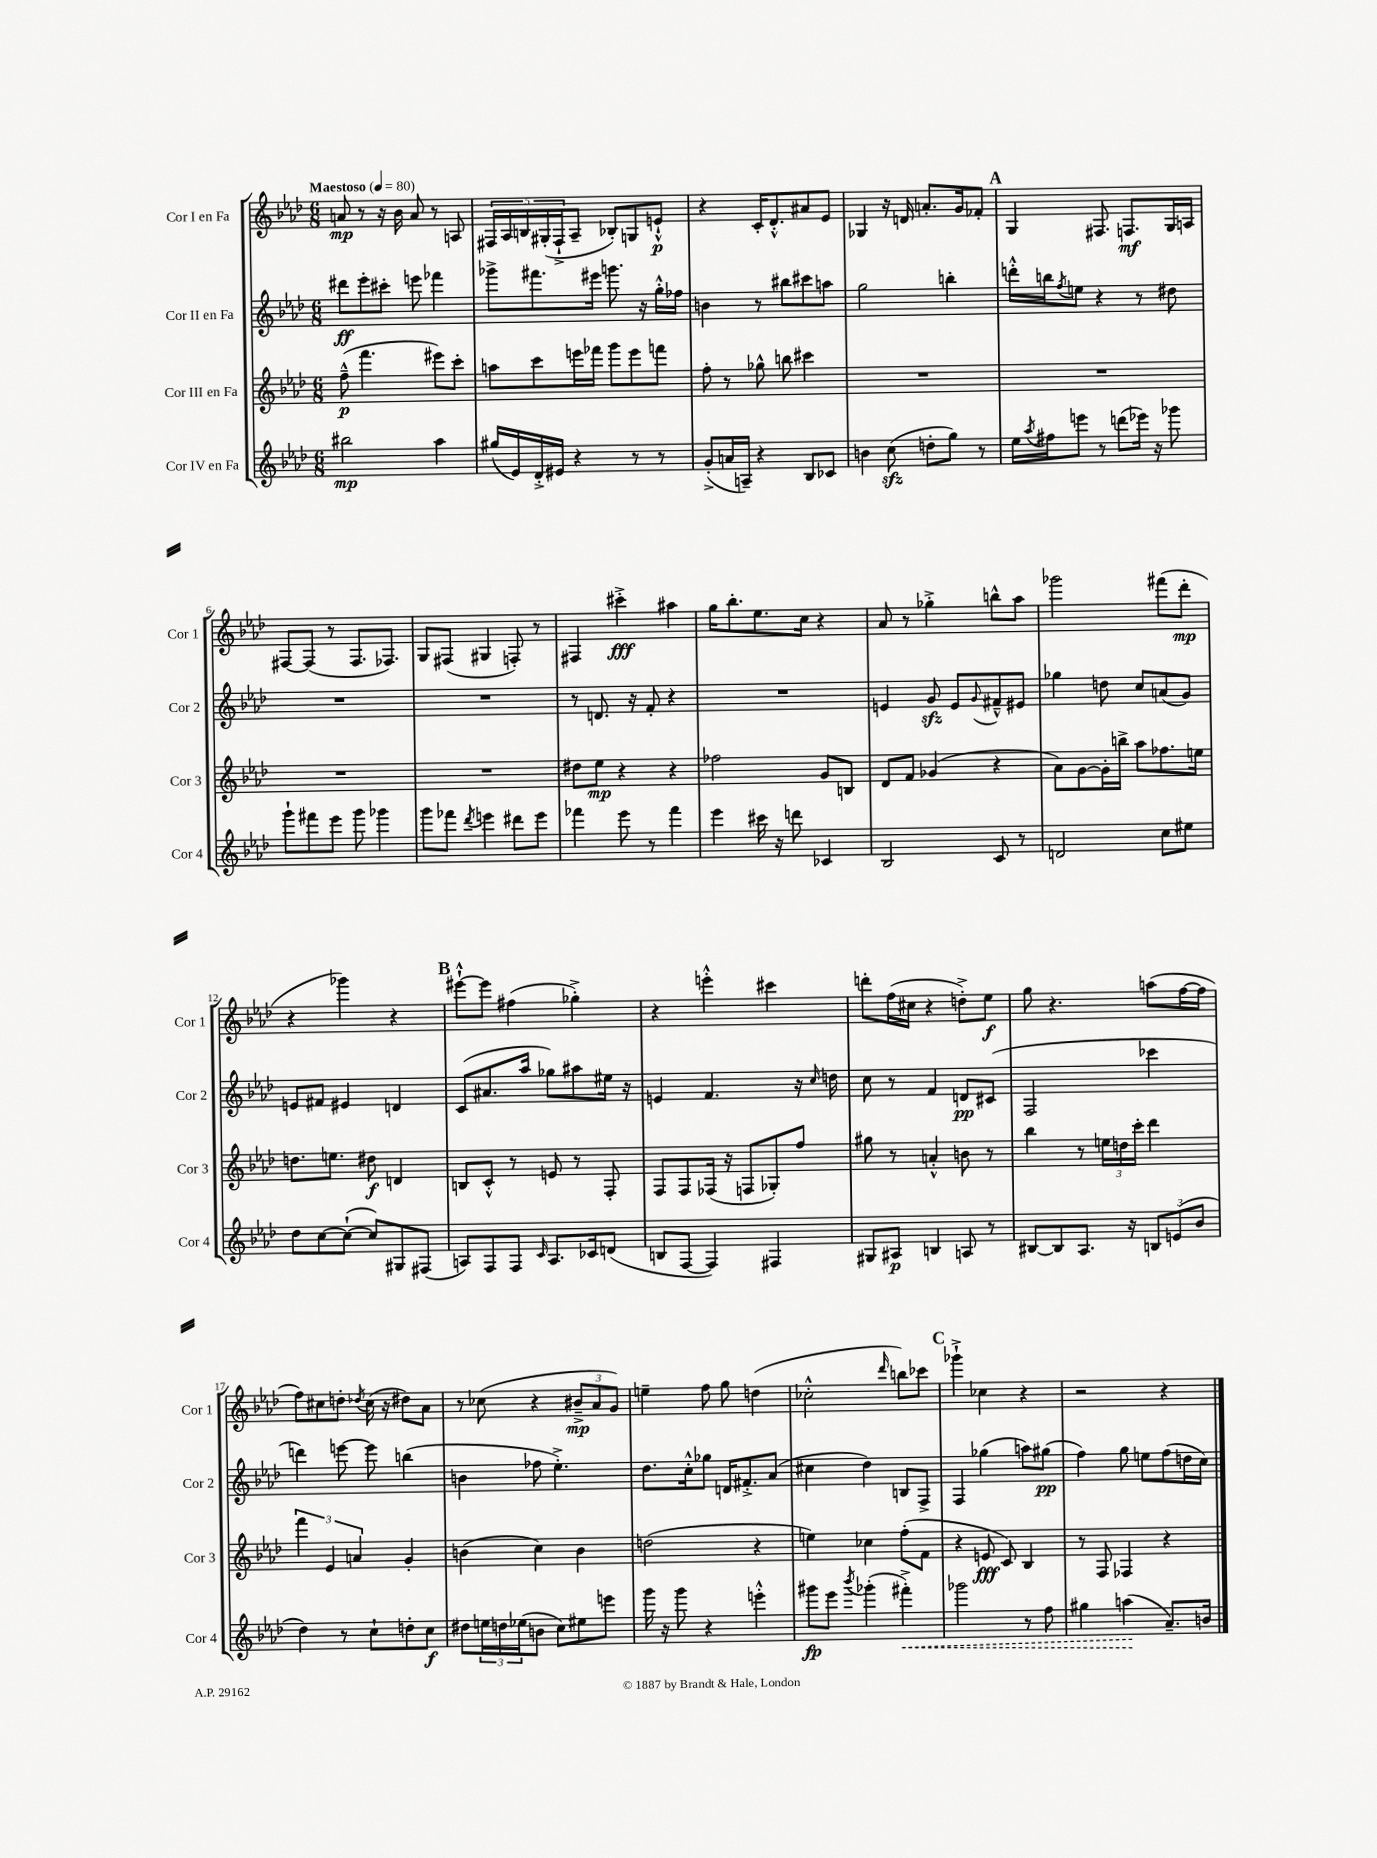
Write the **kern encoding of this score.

**kern	**kern	**kern	**kern
*staff4	*staff3	*staff2	*staff1
*clefG2	*clefG2	*clefG2	*clefG2
*k[b-e-a-d-]	*k[b-e-a-d-]	*k[b-e-a-d-]	*k[b-e-a-d-]
*M6/8	*M6/8	*M6/8	*M6/8
*MM80	*MM80	*MM80	*MM80
2bb#	(8ff~^^	8ddd#	8a
.	4.fff	8eee-'	8r
.	.	8ccc#'	16r
.	.	.	16b-
.	.	8eee	8a
4aa-	8eee#)	4fff-	8r
.	8ccc'	.	8A
=	=	=	=
(16gg#	8aa	8ggg-^	20F#
.	.	.	20A-
16e-)	.	.	.
.	.	.	20B
16d-'^	8ccc	8.fff#	.
.	.	.	(20G#'
16e#	.	.	.
.	.	.	20F#`^
4r	16eee	.	8A-~
.	16fff-	16eee#	.
.	8ggg	8.ggg	8B-')
8r	8eee	.	8G
.	.	16r	.
8r	8fff	16gg'^^	8e`^^
.	.	16ff-	.
=	=	=	=
(8g'^	8ff'	4b	4r
16a	8r	.	.
16A~)	.	.	.
4r	8gg-^^	8r	16c'
.	.	.	8.d-'^^
.	8bb	8bb#	.
8B-	4ccc#	8ccc#	8a#
8c-	.	8aa	8e-
=	=	=	=
4b	2.r	2gg	4G-
(8cc	.	.	16r
.	.	.	16d
8dd'	.	.	8.a'
8gg)	.	4bb'	.
.	.	.	16g
8r	.	.	8f-'
=	=	=	=
16ee-	2.r	16ddd'^^	4G
8qaa-	.	.	.
16ff#	.	16bb	.
.	.	8qff	.
8eee	.	8ee	.
8r	.	4r	8.F#
(8ddd	.	.	.
.	.	.	8.F
16eee-)	.	8r	.
16r	.	.	.
8ggg-	.	8dd#	16G
.	.	.	16A
=	=	=	=
8ggg`	2.r	2.r	[8F#
8fff#	.	.	(8F#]
8eee-	.	.	8r
8ggg	.	.	8.F#
4ggg-	.	.	.
.	.	.	8.F-)
=	=	=	=
8ggg	2.r	2.r	8G
8fff-	.	.	(8F#
8qddd-	.	.	.
4eee	.	.	4G#
8ddd#	.	.	8F')
8eee	.	.	8r
=	=	=	=
4fff-	8dd#	8r	4F#
.	8ee-	8.d	.
8eee-	4r	.	4ccc#'^
.	.	16r	.
8r	.	8f'	.
4fff-	4r	4r	4aa#
=	=	=	=
4eee-	2ff-	2.r	16gg
.	.	.	8.bb-'
16ccc#	.	.	8.ee-
16r	.	.	.
8ddd	.	.	.
.	.	.	16cc
4c-	8g	.	4r
.	8B	.	.
=	=	=	=
2B-	8d-	4e	8a-
.	8f	.	8r
.	(4g-	8g	4gg-'^
.	.	8e	.
.	.	8qqg	.
8c	4r	8f#~^^	8bb^^
8r	.	8e#	8aa-
=	=	=	=
2d	8a-)	4gg-	2ggg-
.	[8g	.	.
.	16g']	8dd	.
.	16bb^	.	.
.	8aa-	8cc	.
8cc	8.ff-	(8a	(8fff#
8ee#	.	8g)	8ddd-'
.	16ee	.	.
=	=	=	=
8dd-	8.dd	8e	4r
[8cc	.	8f#	.
.	8.ee	.	.
(8cc`_	.	4e#	4ggg-)
8cc])	8dd#	.	.
8G#	4d	4d	4r
(8F#	.	.	.
=	=	=	=
8A)	8B	(8c	[8eee#`^^
8F	8c'^^	8.a#	8eee#]
8F	8r	.	(4ff#
.	.	16aa-	.
16qqc	.	.	.
8.A	8e	8gg-)	.
.	8r	8aa#	4gg-'^)
16c-	.	.	.
(8d	8F'	16ee#	.
.	.	16r	.
=	=	=	=
8B	8F	4e	4r
[8F	8F	.	.
4F])	(16F-	4.f	4eee'^^
.	16r	.	.
.	8F	.	.
4F#	8G-')	.	4ccc#
.	8ff	16r	.
.	.	16qqcc	.
.	.	16dd	.
=	=	=	=
8G#	8gg#	8cc	8ddd'
8A#	8r	8r	(16ff
.	.	.	16cc#
4B	4a'^^	4f	4r
8A	8b	8d	8dd'^)
8r	8r	(8c#	8ee-
=	=	=	=
[8B#	4bb-	2F	8gg
8B#]	.	.	4.r
8.A-	8r	.	.
.	24ee	.	.
.	24dd	.	.
16r	.	.	.
.	24ccc'	.	.
12B	4ddd-	4ccc-	(8aa
(12e	.	.	.
.	.	.	[16ff
12b-	.	.	.
.	.	.	16ff]
=	=	=	=
4dd-)	6fff	4ddd)	8ff)
.	.	.	8cc#
.	6e-	.	.
8r	.	[8eee	8dd'
.	6a	.	.
.	.	.	8qdd-
8cc`	.	8eee]	(16cc#
.	.	.	16r
8dd'	4g'	(4bb	8dd#)
8cc	.	.	8a-
=	=	=	=
8dd#	(4b	4b	8r
24ee	.	.	(8cc-
24dd	.	.	.
(24ee-	.	.	.
8b	4cc)	8ff-	4r
8cc)	.	4.ee-'^)	.
8ee#	4b	.	12b#~^
.	.	.	12a-
8eee	.	.	.
.	.	.	12g)
=	=	=	=
16ggg	(2dd	8.dd-	4ee~
16r	.	.	.
8ggg	.	.	.
.	.	16cc'^^	.
4r	.	8gg-	8ff
.	.	16d	8gg
.	.	8.f#'^	.
4eee'^^	4r	.	(4dd
.	.	(8a-	.
=	=	=	=
8ggg#	4ee)	4cc#	2cc-'^^
8eee-	.	.	.
8qbbb-	.	.	.
(4ggg-'	4cc-	4dd-)	.
.	.	.	16qqddd-
4fff#'^)	(8ff'	8B	8bb)
.	8f	8F^	8ccc-
=	=	=	=
2ggg-	4r	4F	4ggg-`^
.	8e	(4gg-	4cc-
.	8c)	.	.
8r	4B-	8aa)	4r
8ff	.	(8gg#	.
=	=	=	=
4gg#	8r	4ff)	2r
.	8F	.	.
(4aa	4F-	8gg	.
.	.	8ee	.
8.a-~)	4r	(8ff	4r
.	.	16dd	.
16b	.	16cc)	.
==	==	==	==
*-	*-	*-	*-
